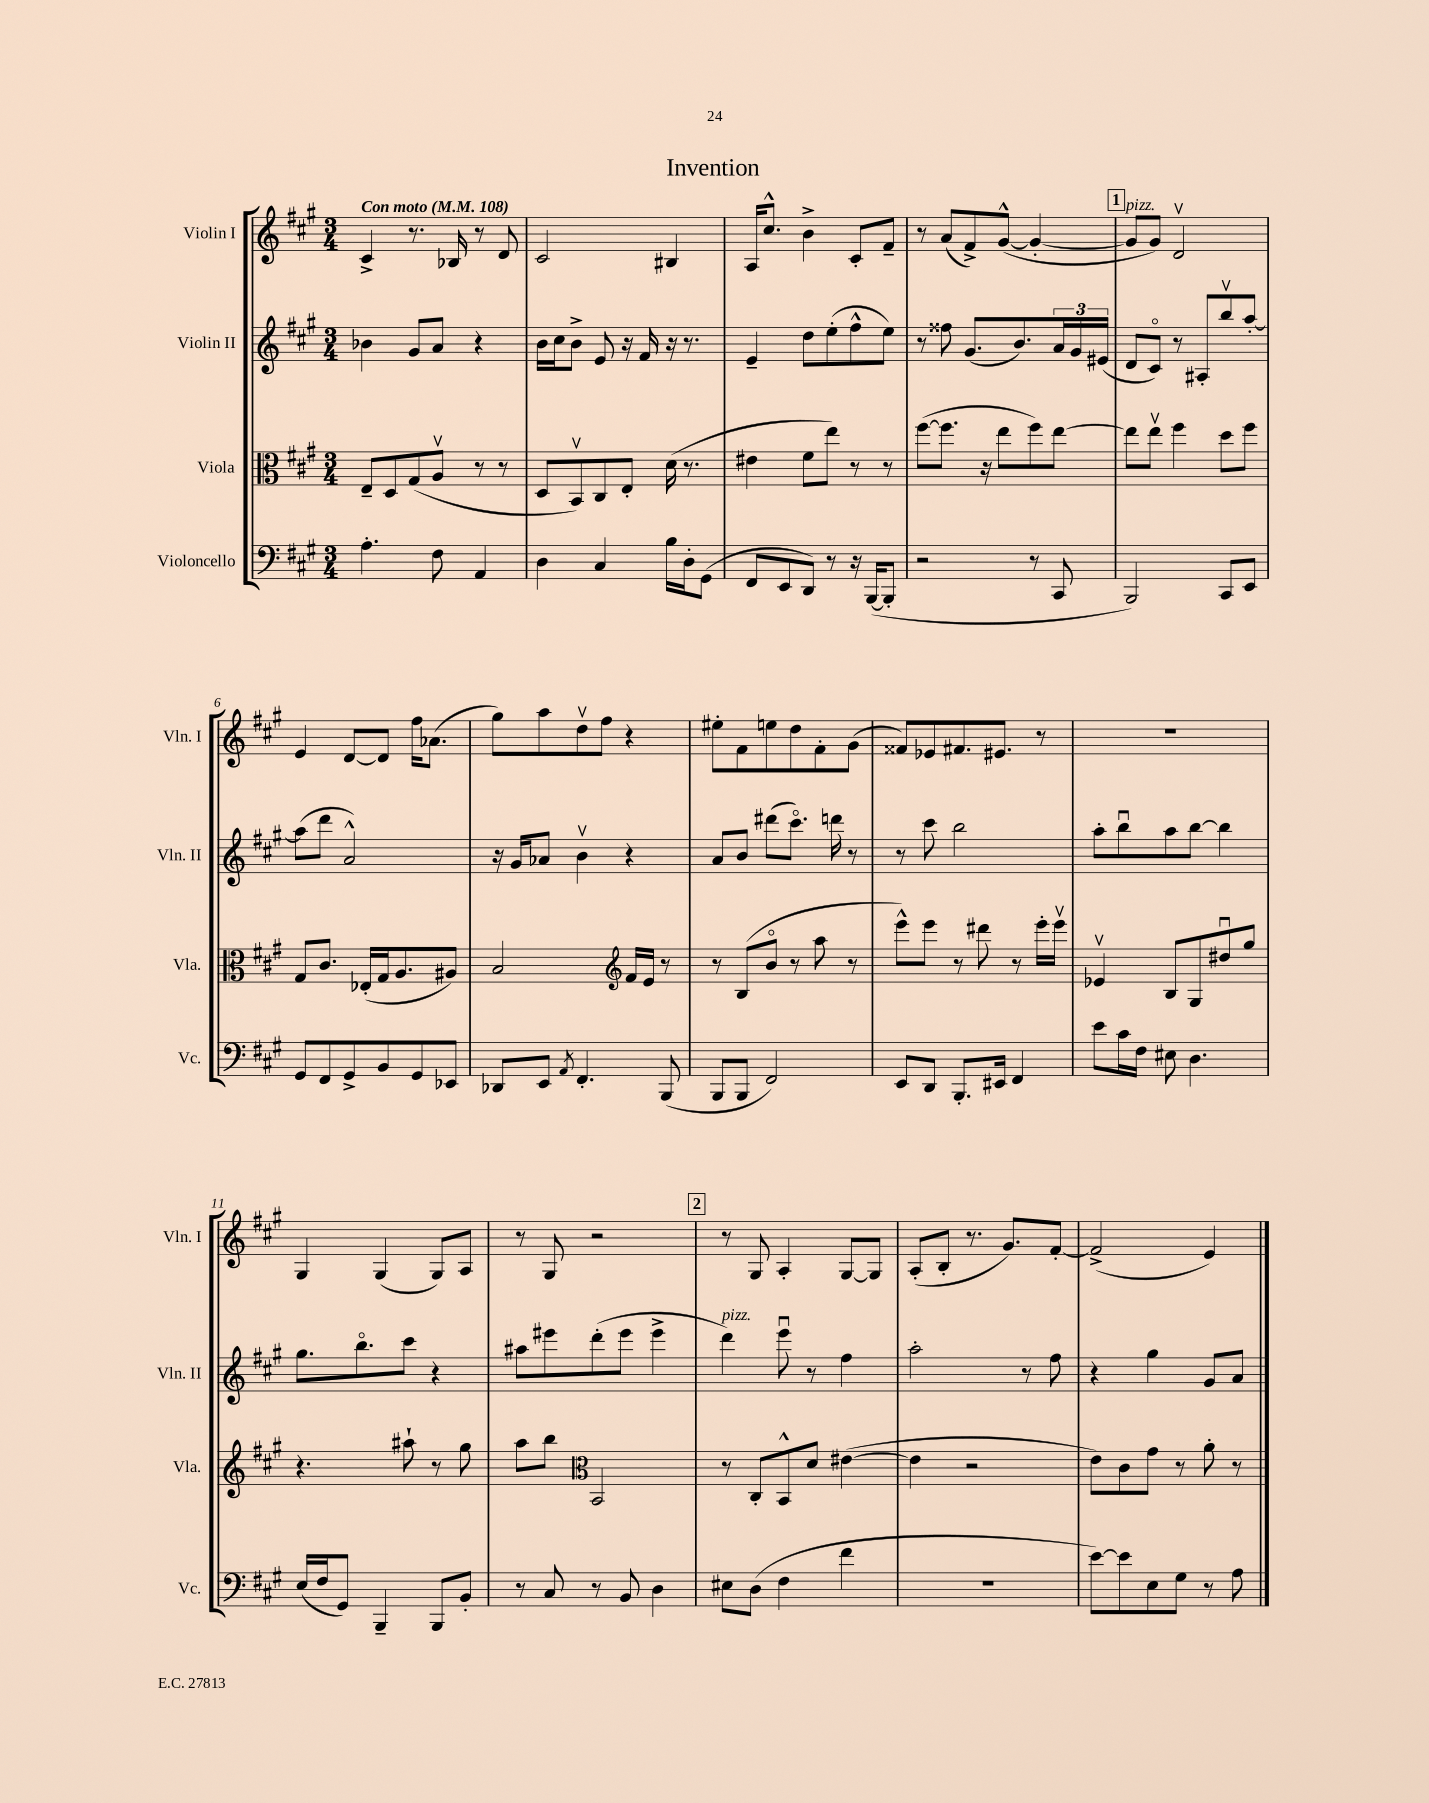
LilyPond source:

\header { title = "Invention" }
<<
\new StaffGroup <<
\new Staff = "s0" \with { instrumentName = "Violin I" shortInstrumentName = "Vln. I" } {
    \clef treble \key a \major \numericTimeSignature \time 3/4 \tempo "Con moto" 4 = 108
    cis'4-> r8. bes16 r8 d'8 |
    cis'2 bis4 |
    a16 cis''8.-^ b'4-> cis'8-. fis'8-- |
    r8 a'8( fis'8->) gis'8~-^( gis'4~-. |
    \mark \markup { \box "1" } gis'8^\markup { \italic "pizz." } gis'8) d'2\upbow |
    e'4 d'8~ d'8 fis''16 aes'8.( |
    gis''8) a''8 d''8\upbow fis''8 r4 |
    eis''8-. fis'8 e''8 d''8 fis'8-. gis'8( |
    fisis'8) ees'8 fis'8. eis'8. r8 |
    R2. |
    gis4 gis4( gis8) a8 |
    r8 gis8 r2 |
    \mark \markup { \box "2" } r8 gis8 a4-. gis8~ gis8 |
    a8-.( b8-. r8. gis'8.) fis'8~-. |
    fis'2->( e'4) \bar "|." |
}
\new Staff = "s1" \with { instrumentName = "Violin II" shortInstrumentName = "Vln. II" } {
    \clef treble \key a \major \numericTimeSignature \time 3/4
    bes'4 gis'8 a'8 r4 |
    b'16 cis''16 b'8-> e'8 r16 fis'16 r16 r8. |
    e'4-- d''8 e''8-.( fis''8-^ e''8) |
    r8 fisis''8 gis'8.( b'8.) \tuplet 3/2 { a'16 gis'16 eis'16( } |
    \mark \markup { \box "1" } d'8 cis'8\flageolet) r8 ais8-. b''8\upbow a''8~-. |
    a''8( d'''8 a'2-^) |
    r16 gis'16 aes'8 b'4\upbow r4 |
    a'8 b'8 dis'''8( cis'''8.\flageolet) d'''16 r8 |
    r8 cis'''8 b''2 |
    a''8-. b''8\downbow a''8 b''8~ b''4 |
    gis''8. b''8.\flageolet cis'''8 r4 |
    ais''8 eis'''8 d'''8-.( eis'''8 eis'''4-> |
    \mark \markup { \box "2" } d'''4^\markup { \italic "pizz." }) e'''8\downbow r8 fis''4 |
    a''2-. r8 fis''8 |
    r4 gis''4 gis'8 a'8 \bar "|." |
}
\new Staff = "s2" \with { instrumentName = "Viola" shortInstrumentName = "Vla." } {
    \clef alto \key a \major \numericTimeSignature \time 3/4
    e8-- d8 gis8( a8\upbow r8 r8 |
    d8 b,8\upbow) cis8 e8-. d'16( r8. |
    eis'4 fis'8 e''8) r8 r8 |
    fis''8~( fis''8. r16 e''8 fis''8) e''8~ |
    \mark \markup { \box "1" } e''8 e''8\upbow fis''4 d''8 fis''8 |
    gis8 cis'8. ees16-.( gis16 a8. ais8) |
    b2 \clef treble fis'16 e'16 r8 |
    r8 b8( b'8\flageolet r8 a''8 r8 |
    e'''8-^) e'''8 r8 dis'''8 r8 e'''16-. e'''16\upbow |
    ees'4\upbow b8 gis8 dis''8\downbow gis''8 |
    r4. ais''8-! r8 gis''8 |
    a''8 b''8 \clef alto b,2 |
    \mark \markup { \box "2" } r8 cis8-. b,8-^ d'8 eis'4~( |
    eis'4 r2 |
    e'8) cis'8 gis'8 r8 a'8-. r8 \bar "|." |
}
\new Staff = "s3" \with { instrumentName = "Violoncello" shortInstrumentName = "Vc." } {
    \clef bass \key a \major \numericTimeSignature \time 3/4
    a4.-. fis8 a,4 |
    d4 cis4 b16 d16-. gis,8( |
    fis,8 e,8 d,8) r8 r16 b,,16~( b,,8-. |
    r2 r8 cis,8 |
    \mark \markup { \box "1" } b,,2) cis,8 e,8 |
    gis,8 fis,8 gis,8-> b,8 gis,8 ees,8 |
    des,8 e,8 \acciaccatura { a,8 } fis,4.-. b,,8( |
    b,,8 b,,8 fis,2) |
    e,8 d,8 b,,8.-. eis,16 fis,4 |
    e'8 cis'16 fis16 eis8 d4. |
    e16( fis16 gis,8) b,,4-- b,,8 b,8-. |
    r8 cis8 r8 b,8 d4 |
    \mark \markup { \box "2" } eis8 d8( fis4 fis'4 |
    R2. |
    e'8~) e'8 e8 gis8 r8 a8 \bar "|." |
}
>>
>>
